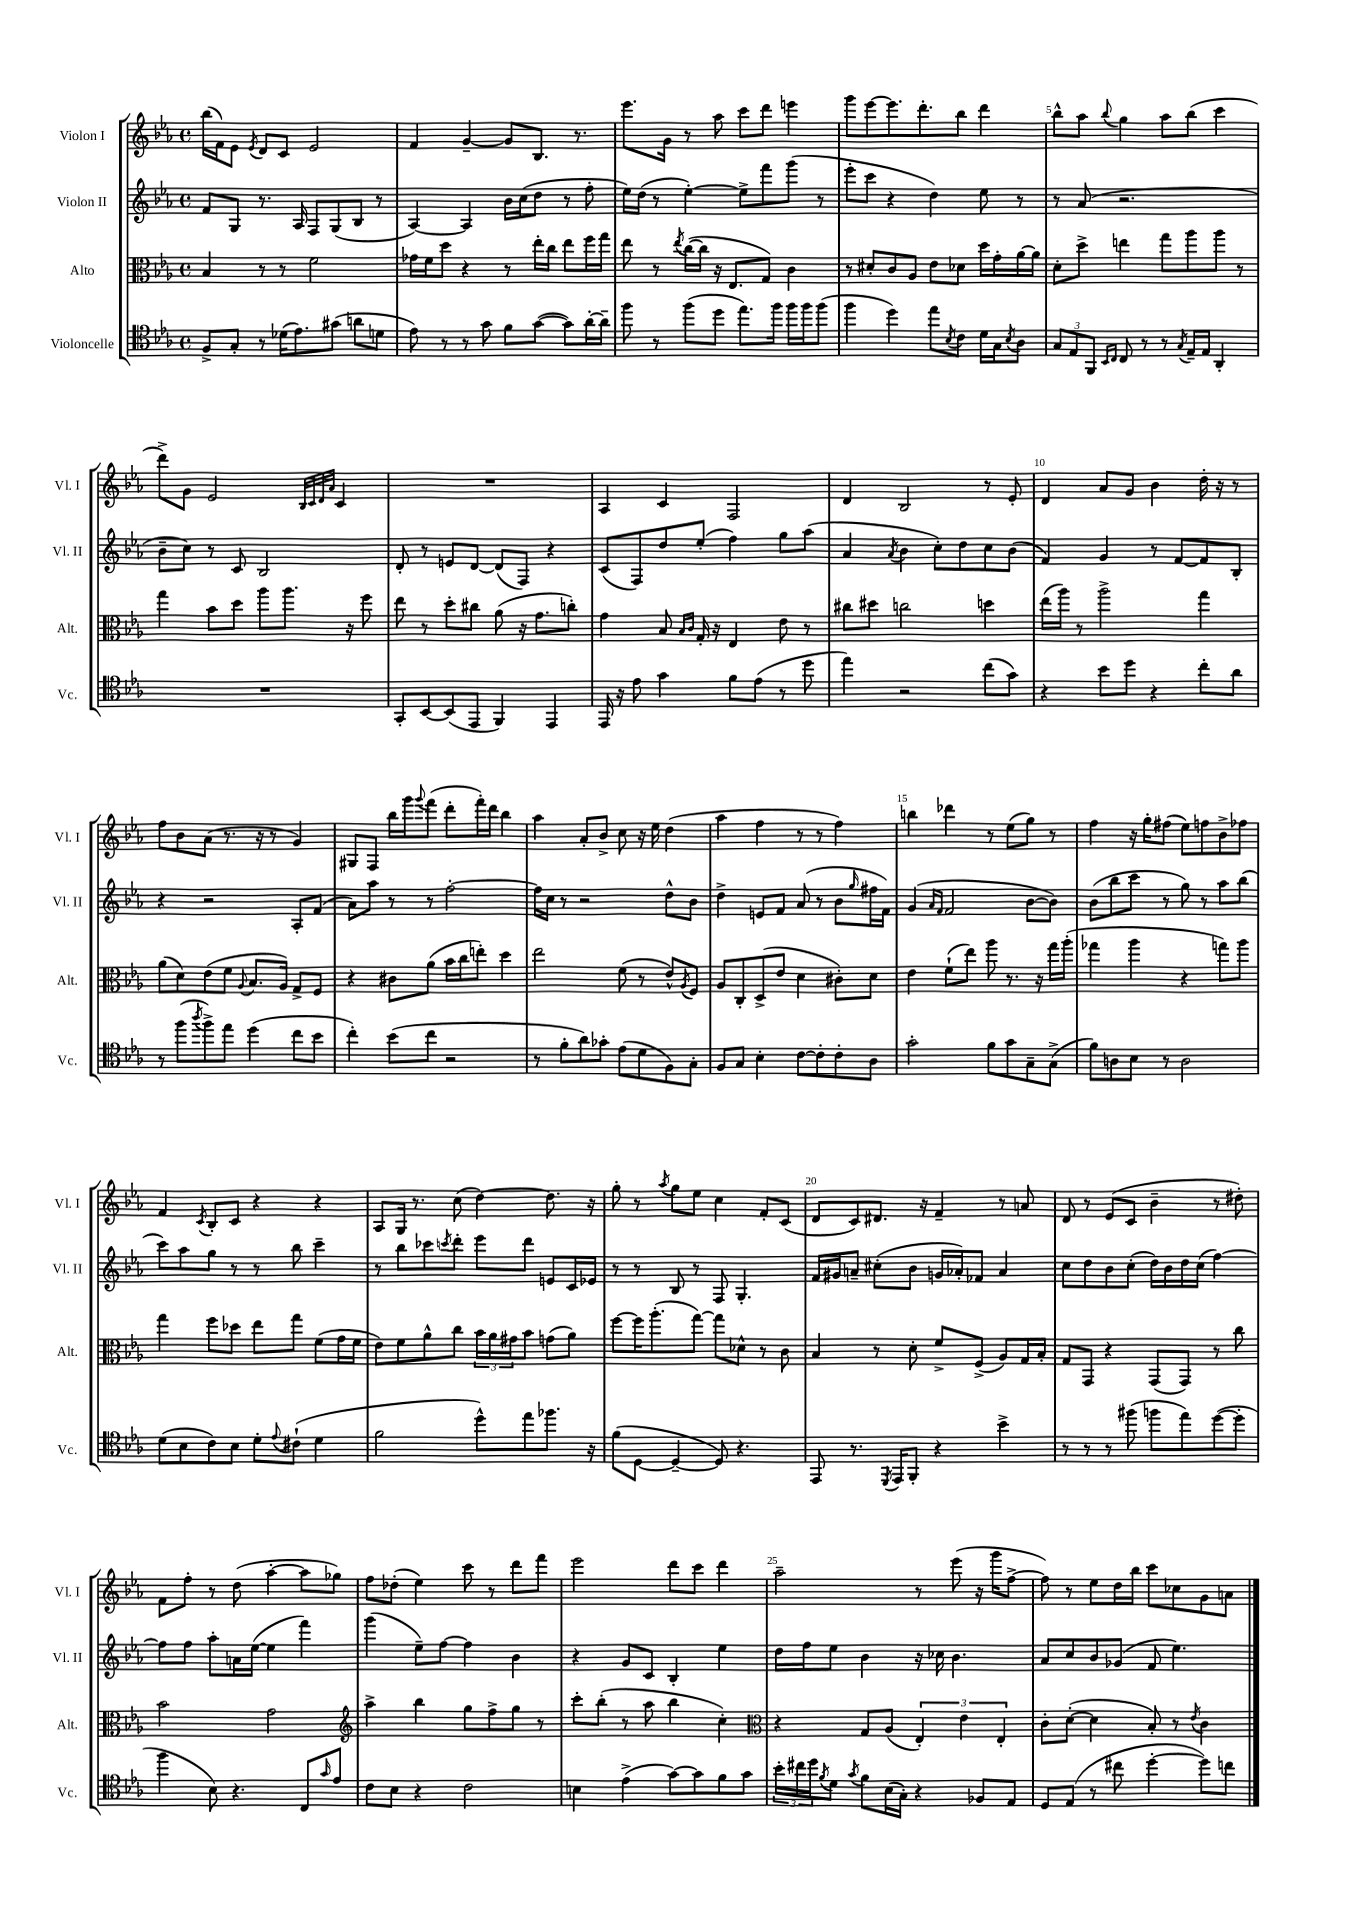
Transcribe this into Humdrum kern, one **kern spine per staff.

**kern	**kern	**kern	**kern
*part4	*part3	*part2	*part1
*staff4	*staff3	*staff2	*staff1
*I"Violoncelle	*I"Alto	*I"Violon II	*I"Violon I
*I'Vc.	*I'Alt.	*I'Vl. II	*I'Vl. I
*clefC4	*clefC3	*clefG2	*clefG2
*k[b-e-a-]	*k[b-e-a-]	*k[b-e-a-]	*k[b-e-a-]
*M4/4	*M4/4	*M4/4	*M4/4
*met(c)	*met(c)	*met(c)	*met(c)
=1	=1	=1	=1
8F^/L	4B-/	8f/L	(16bb-\LL
.	.	.	16f\J)
8G'/J	.	8G/J	8e-\J
.	.	.	8qe-/
8r	8r	8.r	8d/L
(16d-X\KL	8r	.	8c/J
8.e-\)	.	16A-/	.
.	2f\	8F/L	2e-/
(8g#X\J	.	(8G/	.
8an\L	.	8B-/J	.
8dn\J	.	8r	.
=2	=2	=2	=2
8e-\)	16g-X\LL	[4A-/)	4f/
.	16f\J	.	.
8r	8dd\J	.	.
8r	4r	4A-/]	[4g~/
8g\	.	.	.
8f\L	8r	16b-\LL	8g/L]
.	.	(16cc\J	.
([8g\J	16ee-'\LL	8dd\J	8.B-/J
.	16cc\JJ	.	.
8g\L])	8ee-\L	8r	.
.	.	.	8.r
[16a-'\L	16ff\L	8ff'\	.
16a-~\JJ]	16gg\JJ	.	.
=3	=3	=3	=3
8ff\	8ee-\	16ee-\LL)	8.eee-\L
.	.	(16dd\JJ	.
8r	8r	8r	.
.	.	.	16g\Jk
.	8qee-/	.	.
(8ff\L	([16cc\LL	[4ee-'\)	8r
.	16cc\JJ]	.	.
8dd\J	16r	.	8aa-\
.	8.E-/L	.	.
8.ee-\L)	.	8ee-^\L]	8ccc\L
.	8G/J)	8fff\	8ddd\J
16ff\Jk	.	.	.
16ff\LL	4c\	(8ggg\J	4eeen\
16ff\J	.	.	.
(8ff\J	.	8r	.
=4	=4	=4	=4
4ff\	8r	8eee-'\L	8ggg\L
.	8d#X'/L	8ccc\J	[8eee-\
4dd\)	8c/	4r	8.eee-\]
.	8A-/J	.	.
.	.	.	8.ddd'\
8ee-\L	8e-\L	4dd\)	.
8qB-/	.	.	.
8c\J	8d-X\J	.	8bb-\J
16d\LL	16dd\LL	8ee-\	4ddd\
16G\J	16g'\	.	.
8qB-/	.	.	.
8A-\J	[16a-\	8r	.
.	16a-\JJ]	.	.
=5	=5	=5	=5
12G/L	8d'\L	8r	8bb-^^\L
12E-/	.	.	.
.	8dd^\J	(8a-/	8aa-\J
12FF/J	.	.	.
16qqBB-/LL	.	.	.
16qqC/JJ	.	.	8qqbb-/
8C/	4een\	2.r	4gg\
8r	.	.	.
8r	8gg\L	.	8aa-\L
8qG/	.	.	.
16E-~/LL	8aa-\	.	(8bb-\J
16E-/JJ	.	.	.
4AA-'/	8aa-\J	.	4ccc\
.	8r	.	.
!!LO:LB:g=z
=6	=6	=6	=6
1r	4gg\	8b-~\L	8ddd^\L)
.	.	8cc\J)	8g\J
.	8b-\L	8r	2e-/
.	8dd\J	8c/	.
.	8aa-\L	2B-/	.
.	8.aa-\J	.	.
.	.	.	32qqB-/LLL
.	.	.	32qqc/
.	.	.	32qqd/
.	.	.	32qqa-/JJJ
.	.	.	4c/
.	16r	.	.
.	8ff\	.	.
=7	=7	=7	=7
8GG'/L	8ee-\	8d'/	1r
[8BB-/	8r	8r	.
(8BB-/]	8dd'\L	8en/L	.
8EE-/J	8cc#X\J	[8d/J	.
4FF/)	(8a-\	(8d/L]	.
.	16r	8F/J)	.
.	8.g\L	.	.
4EE-/	.	4r	.
.	8ccn'\J)	.	.
=8	=8	=8	=8
16EE-/	4g\	(8c/L	4A-/
16r	.	.	.
8e-\	.	8F/)	.
4g\	8B-/	8dd/	4c/
.	16qqB-/LL	.	.
.	16qqc/JJ	.	.
.	16G'/	(8ee-'/J	.
.	16r	.	.
8f\L	4E-/	4ff\)	2F/
(8e-\J	.	.	.
8r	8e-\	8gg\L	.
8dd\	8r	(8aa-\J	.
=9	=9	=9	=9
4ee-\)	8cc#X\L	4a-/	4d/
.	8dd#X\J	.	.
.	.	8qa-/	.
2r	2ccn\	4b-\	2B-/
.	.	8cc'\L)	.
.	.	8dd\	.
(8cc\L	4ddn\	8cc\	8r
8g\J)	.	(8b-\J	8e-'/
=10	=10	=10	=10
4r	(16ee-\LL	4f/)	4d/
.	16aa-\JJ)	.	.
.	8r	.	.
8b-\L	2aa-^\	4g/	8a-/L
8dd\J	.	.	8g/J
4r	.	8r	4b-\
.	.	[8f/L	.
8cc'\L	4gg\	8f/]	16dd'\
.	.	.	16r
8a-\J	.	8B-'/J	8r
!!LO:LB:g=z
=11	=11	=11	=11
8r	(8a-\L	4r	8ff\L
(8ff\L	8d\)	.	8b-\
8qaa-/	.	.	.
8ff^\)	(8e-\	2r	(8a-\J
8ee-\J	8f\J	.	8.r
.	8qqA-/	.	.
(4dd\	8.B-/L	.	.
.	.	.	16r
.	.	.	8r
.	16A-/Jk)	.	.
8cc\L	8G^/L	8A-'/L	4g/)
8b-\J	8F/J	(8f/J	.
=12	=12	=12	=12
4cc'\)	4r	8a-\L)	8G#X/L
.	.	8aa-\J	8F/J
(8b-\L	8c#X\L	8r	16bb-\LL
.	.	.	16ggg\J
.	.	.	8qqggg/
8cc\J	(8a-\J	8r	(8fff\J
2r	16b-\LL	[2ff'\	8ddd'\L
.	16cc\J	.	.
.	8een'\J)	.	16fff'\L)
.	.	.	16ddd\JJ
.	4dd\	.	4bb-\
=13	=13	=13	=13
8r	2ee-\	16ff\LL]	4aa-\
.	.	16cc\JJ	.
8f'\L	.	8r	.
8a-\)	.	2r	8a-'/L
8g-X'\J	.	.	8b-^/J
(8e-\L	(8f\	.	8cc\
8d\	8r	.	16r
.	.	.	16ee-\
8F\)	8e-^^/L)	8dd^^\L	(4dd\
.	8qA-/	.	.
8G'\J	8F/J	8b-\J	.
=14	=14	=14	=14
8F/L	8A-/L	4dd^\	4aa-\
8G/J	8C'/	.	.
4B-'\	(8D^/	8en/L	4ff\
.	8e-/J	8f/J	.
[8c\L	4d\	(8a-/	8r
8c'\]	.	8r	8r
8c'\	8c#X'\L)	8b-\L	4ff\)
.	.	16qqgg/	.
8A-\J	8d\J	16ff#X\L	.
.	.	16f\JJ)	.
=15	=15	=15	=15
2g'\	4e-\	(4g/	4bbn\
.	.	16qqa-/LL	.
.	.	16qqf/JJ	.
.	(8f`\L	2f/	4ddd-X\
.	8ee-\J)	.	.
8f\L	8aa-\	.	8r
8g\	8.r	.	(8ee-\L
8G~\	.	[8b-\L	8gg\J)
.	16r	.	.
(8G^\J	16gg\LL	8b-\J])	8r
.	(16aa-'\JJ	.	.
=16	=16	=16	=16
8f\L)	4gg-X\	(8b-\L	4ff\
8An\	.	8bb-\	.
8B-\J	4aa-\	8ccc\J	16r
.	.	.	16gg'\KL
8r	.	8r	(8ff#X\J
2A\	4r	8gg\)	8ee-\L)
.	.	8r	8ffn\
.	8ggn\L)	8aa-\L	8b-^\
.	8aa-\J	(8bb-\J	8ff-X\J
!!LO:LB:g=z
=17	=17	=17	=17
(8d\L	4gg\	8ccc\L)	4f/
8B-\	.	8aa-\	.
.	.	.	8qc/
8c\)	8ff\L	8gg\J	8B-'/L
8B-\J	8dd-X\J	8r	8c/J
8d'\L	8ee-\L	8r	4r
8qqe-/	.	.	.
(8c#X`\J	8gg\J	8bb-\	.
4d\	(8f\L	4ccc~\	4r
.	16g\L	.	.
.	16f\JJ	.	.
=18	=18	=18	=18
2f\	8e-\L)	8r	8A-/L
.	8f\	8bb-\L	16G/Jk
.	.	.	8.r
.	8a-^^\	8ccc-X\	.
.	.	8qcccn/	.
.	8cc\J	8ddd'\J	(8cc\
8dd^^\L)	24b-\LL	8eee-\L	[4dd\)
.	24a-\	.	.
.	24g#X\J	.	.
8ee-\	8b-\J	8ddd\J	.
8.ff-X\J	(8gn\L	8en/L	8.dd\]
.	8a-\J)	16c/L	.
16r	.	16e-X/JJ	16r
=19	=19	=19	=19
(8f\L	[8ff\L	8r	8gg'\
[8D\J	16ff\K]	8r	8r
.	(8.aa-'\	.	.
.	.	.	8qaa-/
4D~/_	.	8B-/	8gg\L
.	[8gg\J)	8r	8ee-\J
8D/])	8gg\L]	8F/	4cc\
4.r	8d-X^^\J	4.G'/	.
.	8r	.	8f'/L
.	8c\	.	(8c/J
=20	=20	=20	=20
8EE-/	4B-/	16f/LL	8d/L
.	.	16g#X/J	.
8.r	.	8an~/J	8c/)
.	8r	(8cc#X'\L	8.d#X/J
8qDD/	.	.	.
16EE-/KL	.	.	.
8FF'/J	8d'\	8b-\J	.
.	.	.	16r
4r	8f^/L	16gn/LL	4f~/
.	.	16a-X'/J)	.
.	(8F^/J	8f-X/J	.
4b-^\	8A-/L)	4a-/	8r
.	16G/L	.	8an/
.	16B-'/JJ	.	.
=21	=21	=21	=21
8r	8G/L	8cc\L	8d/
8r	8GG/J	8dd\	8r
8r	4r	8b-\	(8e-/L
(8ff#X\	.	(8cc'\J	8c/J
8ffn\L	(8GG/L	16dd\LL)	4b-~\
.	.	16b-\	.
8ee-\)	8GG/J)	16dd\	.
.	.	(16cc\JJ	.
([8dd\	8r	[4ff\)	8r
8dd'\J]	8cc\	.	8dd#X'\)
!!LO:LB:g=z
=22	=22	=22	=22
4ff\	2b-\	8ff\L]	8f\L
.	.	8ff\J	8ff'\J
8B-\)	.	8aa-'\L	8r
4.r	.	16an\L	(8dd\
.	.	([16ee-\JJ	.
.	2g\	4ee-\]	[4aa-'\
8C/L	.	4fff\)	8aa-\L]
16qqg/	.	.	.
8e-/J	.	.	8gg-X\J)
=23	=23	=23	=23
*	*clefG2	*	*
8c\L	4aa-^\	(4ggg\	8ff\L
8B-\J	.	.	(8dd-X'\J
4r	4bb-\	8ee-~\L)	4ee-\)
.	.	[8ff\J	.
2c\	8gg\L	4ff\]	8ccc\
.	8ff^\	.	8r
.	8gg\J	4b-\	8ddd\L
.	8r	.	8fff\J
=24	=24	=24	=24
4Bn\	8ccc'\L	4r	2eee-\
.	(8bb-'\J	.	.
(4e-^\	8r	8g/L	.
.	8aa-\	8c/J	.
[8g\L)	4bb-\	4B-'/	8ddd\L
8g\]	.	.	8ccc\J
8f\	4cc'\)	4ee-\	4ddd\
8g\J	.	.	.
=25	=25	=25	=25
*	*clefC3	*	*
24b-'\LL	4r	16dd\LL	2aa-~\
24cc#X\	.	.	.
.	.	16ff\J	.
24dd\J	.	.	.
8qf/	.	.	.
8d\J	.	8ee-\J	.
8qg/	.	.	.
8f\L	8G/L	4b-\	.
(16B-\L	(8A-/J	.	.
16G'\JJ)	.	.	.
4r	6E-'/)	16r	8r
.	.	16cc-X\	.
.	.	4.b-\	(8eee-\
.	6e-\	.	.
8F-X/L	.	.	16r
.	.	.	16ggg\KL
.	6E-'/	.	.
8E-/J	.	.	[8ff^\J
=26	=26	=26	=26
8D/L	8c'\L	8a-/L	8ff\])
(8E-/J	([8d'\J	8cc/	8r
8r	4d\]	8b-/	8ee-\L
8cc#X\	.	(8g-X/J	16dd\L
.	.	.	16bb-\JJ
[4dd'\	8B-'/)	8f/	8ccc\L
.	8r	4.ee-\)	8cc-X\
.	8qe-/	.	.
8dd\L])	4c\	.	8g\
8ccn\J	.	.	8an\J
==	==	==	==
*-	*-	*-	*-
